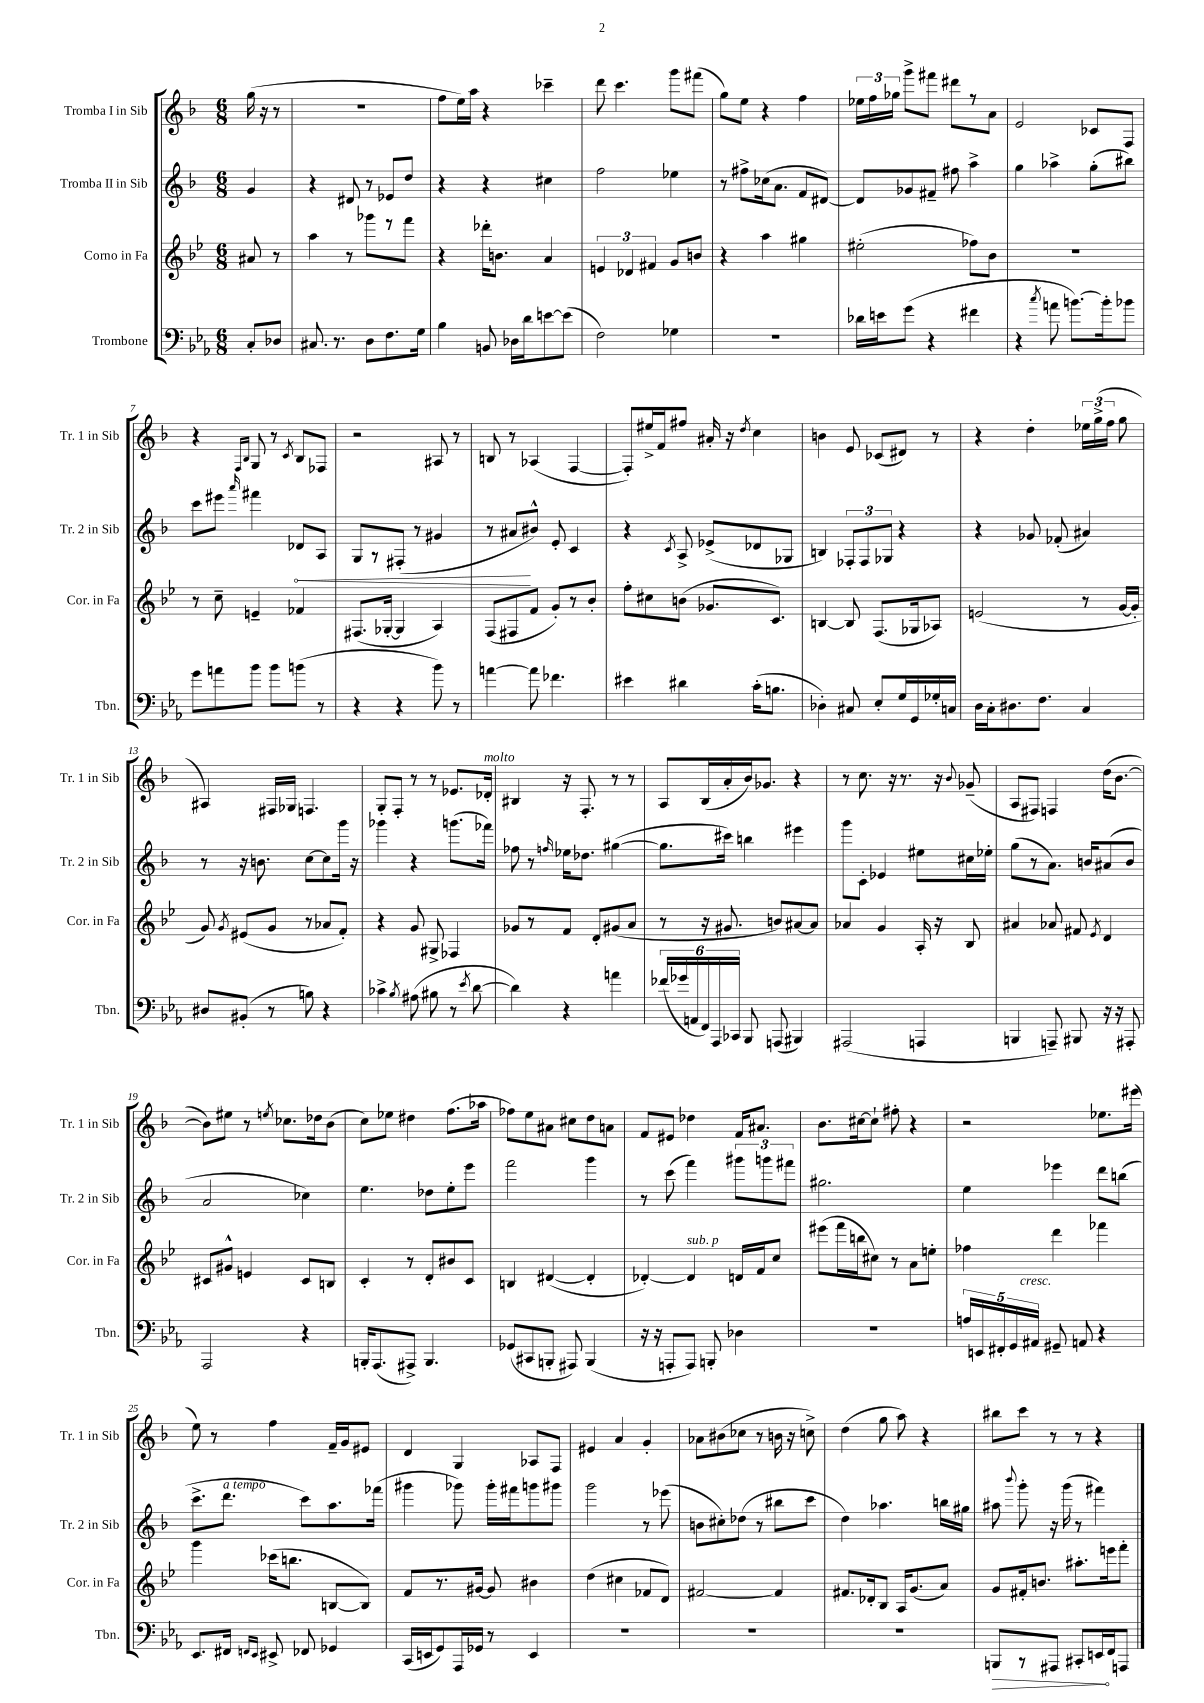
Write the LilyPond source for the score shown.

<<
\new StaffGroup <<
\new Staff = "s0" \with { instrumentName = "Tromba I in Sib" shortInstrumentName = "Tr. 1 in Sib" } {
    \clef treble \key f \major \numericTimeSignature \time 6/8 \partial 4
    \autoBeamOff g''16( r16 r8 |
    R2. |
    f''8[ e''16) a''16] r4 ces'''4-- |
    d'''8 c'''4. g'''8[ fis'''8]( |
    g''8[) e''8] r4 f''4 |
    \tuplet 3/2 { ees''16[ f''16 ges''16] } g'''8[-> fis'''8] dis'''8[ r8 a'8] |
    e'2 ces'8[ f8] |
    r4 \grace { f16[ bes16] } g8 r8 \acciaccatura { c'8 } bes8[ fes8] |
    r2 ais8 r8 |
    b8 r8 aes4( f4~ |
    f8[-.) eis''16-> f'16 fis''8] ais'16-. r16 \acciaccatura { d''8 } c''4 |
    b'4 e'8 ces'8[( dis'8]) r8 |
    r4 d''4-. \tuplet 3/2 { ees''16[ g''16->( f''16] } g''8 |
    ais4) fis16[ ges16] f4. |
    g8[-. f8]-. r8 r8 ees'8.[ des'16]-.^\markup { \italic "molto" } |
    bis4 r16 f8.-. r8 r8 |
    a8[ bes16( a'16-. bes'16) ges'8.] r4 |
    r8 c''8. r16 r8. r16 \appoggiatura { bes'8 } ges'8--( |
    a8[ fis8]) f4 d''16[( bes'8.]~ |
    bes'8[) eis''8] r8 \acciaccatura { e''8 } ces''8.[ des''16 bes'8]( |
    c''8[) ees''8] dis''4 f''8.[( aes''16] |
    fes''8[) e''8 ais'8] cis''8[ d''8 a'8] |
    f'8[ eis'8] des''4 f'16[ ais'8.] |
    bes'8.[ cis''16~ cis''8]-! fis''8-. r4 |
    r2 ees''8.[ eis'''16]( |
    e''8) r8 f''4 f'16[-- g'16 eis'8] |
    d'4 g4 aes8[ f8] |
    eis'4 a'4 g'4-. |
    aes'8[ bis'8( ces''8] r8 b'16 r16 c''8->) |
    d''4( g''8 a''8) r4 |
    bis''8[ c'''8] r8 r8 r4 \bar "|." |
}
\new Staff = "s1" \with { instrumentName = "Tromba II in Sib" shortInstrumentName = "Tr. 2 in Sib" } {
    \clef treble \key f \major \numericTimeSignature \time 6/8 \partial 4
    \autoBeamOff g'4 |
    r4 dis'8 r8 ees'8[ d''8] |
    r4 r4 cis''4 |
    f''2 ees''4 |
    r8 fis''8[-> ces''16( a'8.] f'8[ dis'8]~) |
    dis'8[ ges'8 fis'8]-- fis''8 a''4-> |
    g''4 aes''4-> g''8[-.( bis''8]) |
    c'''8[ eis'''8] \grace { a'''16 } fis'''4 \once \override Hairpin.circled-tip = ##t des'8[\< a8] |
    g8[ r8 fis8]-.( r8 gis'4 |
    r8 ais'8[\! bis'8]-^) e'8-. c'4 |
    r4 \acciaccatura { c'8 } a8-> ees'8[->( des'8 ges8] |
    b4) \tuplet 3/2 { fes8[-. fes8 ges8] } r4 |
    r4 ges'8 fes'8-.( ais'4) |
    r8 r16 b'8. c''8[~ c''8 g'''16] r16 |
    ges'''4 r4 g'''8.[( fes'''16]) |
    fes''8 r8 \grace { f''16 } ees''16[ des''8.] gis''4~( |
    gis''8.[ cis'''16]) b''4 eis'''4 |
    g'''8[ c'8]-. ees'4 eis''8[ cis''16 ees''16]-. |
    g''8[( r8 a'8.]) b'16[ ais'8( b'8] |
    a'2 ces''4) |
    e''4. des''8[ e''8-. e'''8] |
    f'''2 g'''4 |
    r8 c'''8( f'''4) \tuplet 3/2 { gis'''8[ g'''8 fis'''8] } |
    gis''2. |
    e''4 ees'''4 d'''8[ b''8]( |
    c'''8.[-> d'''8.]^\markup { \italic "a tempo" } c'''8[) a''8. fes'''16]( |
    gis'''4 ges'''8) ges'''16[-. fis'''16 g'''8 gis'''8] |
    g'''2 r8 ees'''8( |
    b'8[ cis''8-.) des''8]( r8 bis''8[ c'''8] |
    d''4) aes''4. b''16[ gis''16] |
    ais''8 \appoggiatura { bes'''8 } g'''8-. r16 g'''16( r8 fis'''4) \bar "|." |
}
\new Staff = "s2" \with { instrumentName = "Corno in Fa" shortInstrumentName = "Cor. in Fa" } {
    \clef treble \key bes \major \numericTimeSignature \time 6/8 \partial 4
    \autoBeamOff ais'8 r8 |
    a''4 r8 ges'''8[ r8 f'''8] |
    r4 des'''16[-. b'8.] a'4 |
    \tuplet 3/2 { e'4 des'4 fis'4 } g'8[ b'8] |
    r4 a''4 gis''4 |
    eis''2-.( fes''8[) bes'8] |
    R2. |
    r8 c''8-- e'4-- fes'4 |
    fis8.[( ges16]~-. ges4 a4) |
    f8[( fis8 f'8] g'8[-.) r8 bes'8]-. |
    f''8[-. cis''8 b'8]( ges'8.[ c'8.]) |
    b4~ b8 f8.[( ges16 aes8]) |
    e'2( r8 g'16[~ g'16]-. |
    g'8) \acciaccatura { g'8 } eis'8[( g'8] r8 aes'8[ f'8]-.) |
    r4 g'8 gis8-> fes4 |
    ges'8[ r8 f'8] d'8[-. gis'8( a'8] |
    r8 r16 gis'8. b'8[) ais'8~ ais'8] |
    aes'4 g'4 a16-. r16 bes8 |
    ais'4 aes'8 fis'8 \acciaccatura { ees'8 } d'4 |
    cis'8[ gis'8]-^ e'4 cis'8[ b8] |
    c'4-. r8 d'8[-. bis'8 c'8] |
    b4 dis'4~( dis'4-. |
    des'4~-.) des'4^\markup { \italic "sub. p" } d'16[ f'16 c''8] |
    eis'''8[( f'''16 b''16 cis''8]) r8 a'8[ e''8]-. |
    fes''4 d'''4 fes'''4 |
    g'''4 ces'''16[( b''8.] b8[~ b8]) |
    f'8[ r8. gis'16]~ gis'8 bis'4 |
    d''4( cis''4 fes'8[ d'8]) |
    fis'2~ fis'4 |
    fis'8.[ des'16-. bes8] a16[ g'8.( a'8]) |
    g'8[ fis'16-. b'8.] ais''8.[-. e'''16 f'''8]-. \bar "|." |
}
\new Staff = "s3" \with { instrumentName = "Trombone" shortInstrumentName = "Tbn." } {
    \clef bass \key ees \major \numericTimeSignature \time 6/8 \partial 4
    \autoBeamOff c8[-. des8] |
    cis8. r8. d8[ f8. g16] |
    bes4 b,8 des16[ d'16 e'8~ e'8]( |
    f2) ges4 |
    R2. |
    des'16[ e'16 g'8]( r4 fis'4 |
    r4 \acciaccatura { c''8 } a'8 b'8.[~) b'16-. bes'8] |
    g'8[ a'8 bes'8] bes'8[ b'8]( r8 |
    r4 r4 bes'8) r8 |
    a'4~ a'8 fes'4. |
    eis'4 dis'4 c'16[-.( b8.] |
    des4-.) cis8 ees8[-. g16 g,16 ges16-. c16] |
    d16[ c16-. dis8. f8.] c4 |
    dis8[ bis,8]-.( r8 b8) r4 |
    ces'4-> \acciaccatura { bes8 } ais8( bis8 r8 \acciaccatura { ees'8 } d'8~ |
    d'4) r4 a'4 |
    \tuplet 6/4 { fes'16[( ges'16 a,16 f,16) aes,,16 ces,16] } bes,,8 a,,8( bis,,4) |
    ais,,2( a,,4 |
    b,,4 a,,8--) bis,,8 r16 r16 ais,,8-. |
    aes,,2 r4 |
    b,,16[-. aes,,8.( ais,,8]->) b,,4. |
    ges,8[( cis,8 b,,8]-. ais,,8) b,,4( |
    r16 r16 a,,8[-. a,,8]) b,,8-. des4 |
    R2. |
    \tuplet 5/4 { a16[ e,16 fis,16-. g,16 ais,16]^\markup { \italic "cresc." } } gis,8-- a,8 r4 |
    ees,8.[ fis,16] \grace { f,16[ ees,16] } eis,8-> fes,8 ges,4 |
    c,16[( e,16 g,8) aes,,16 ges,16] r8 e,4 |
    R2. |
    R2. |
    R2. |
    \once \override Hairpin.circled-tip = ##t b,,8[\> r8 ais,,8] cis,8[-. e,16\! f,16 a,,8] \bar "|." |
}
>>
>>
